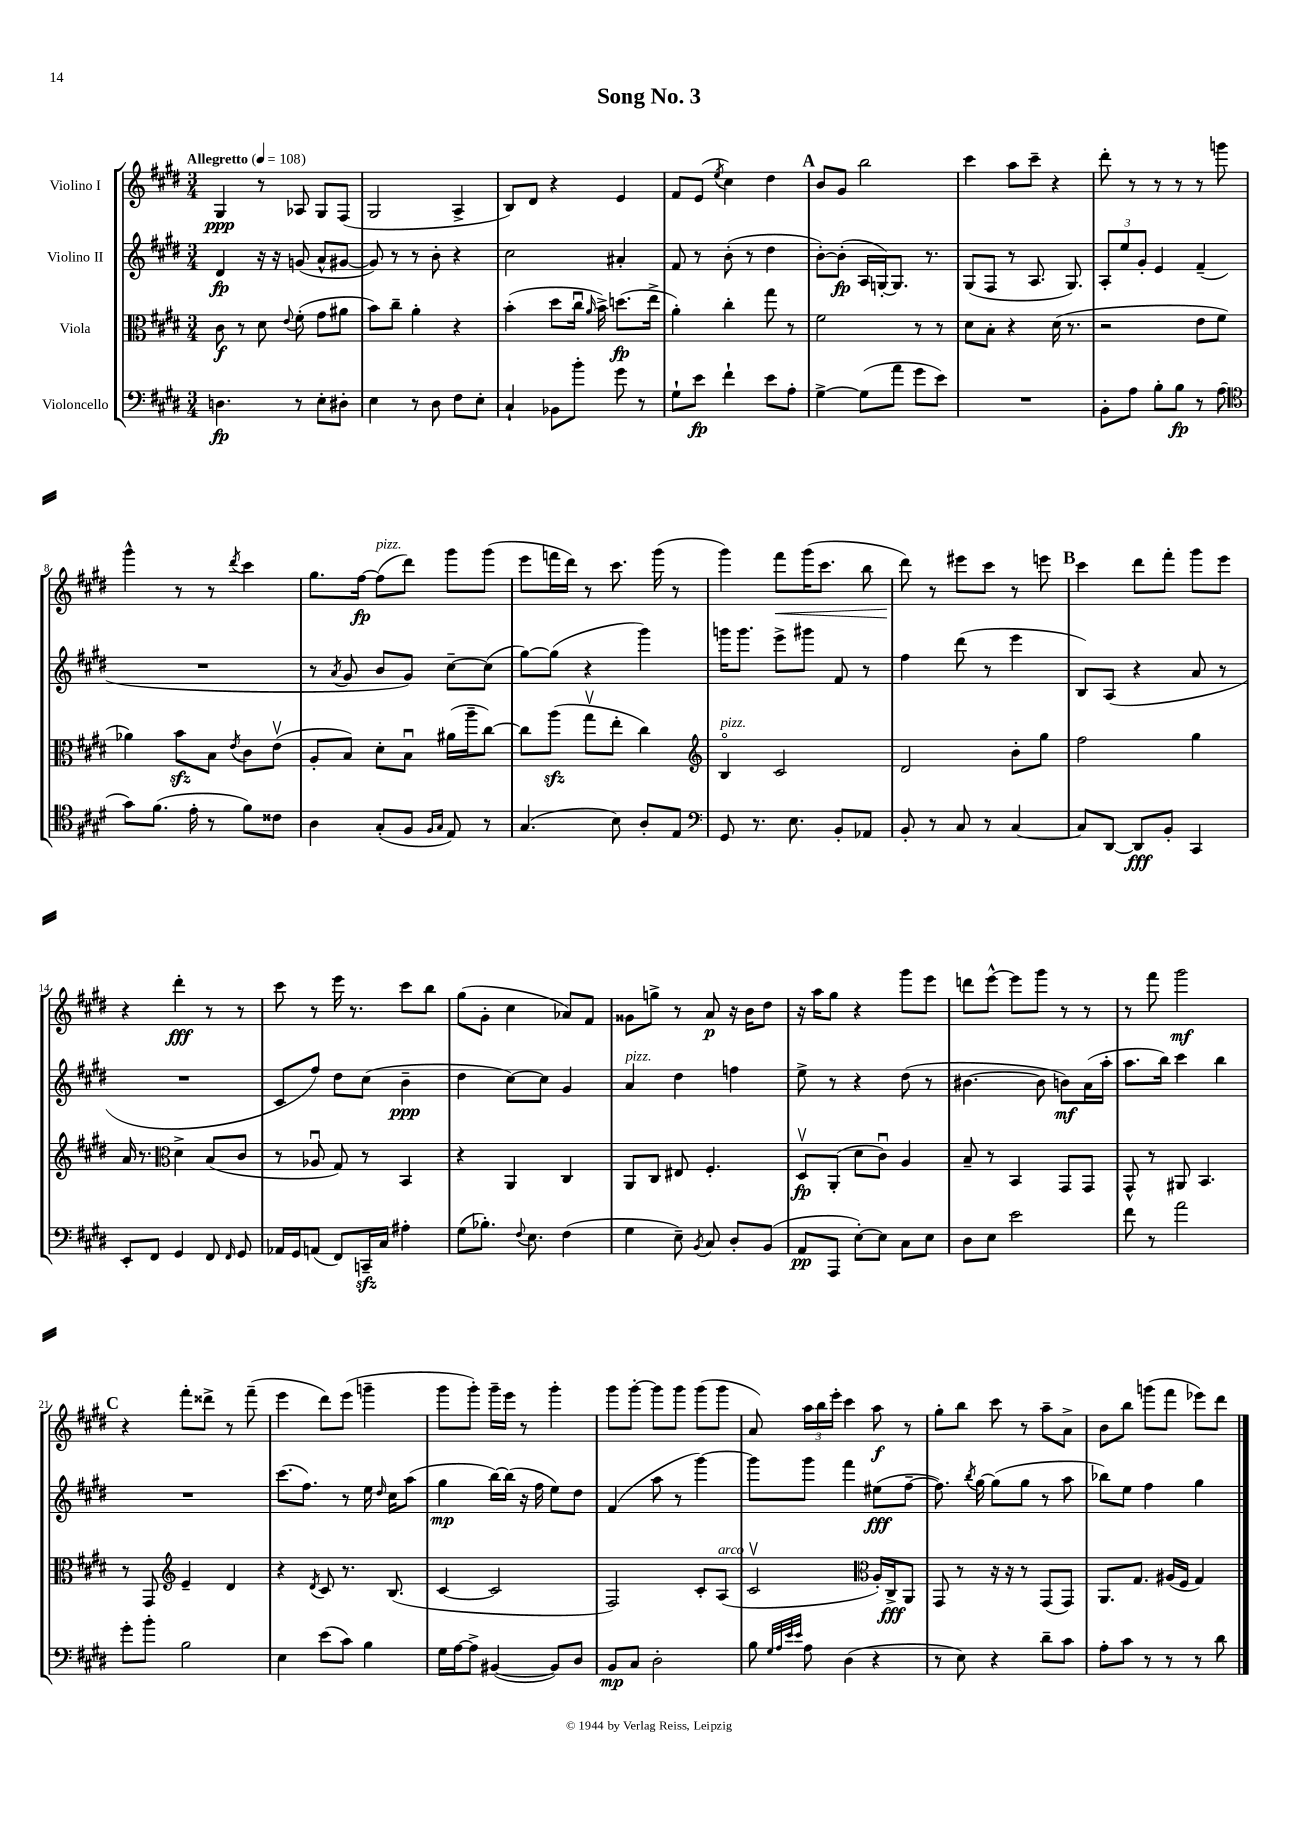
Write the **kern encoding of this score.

**kern	**kern	**kern	**kern
*staff4	*staff3	*staff2	*staff1
*clefF4	*clefC3	*clefG2	*clefG2
*k[f#c#g#d#]	*k[f#c#g#d#]	*k[f#c#g#d#]	*k[f#c#g#d#]
*M3/4	*M3/4	*M3/4	*M3/4
*MM108	*MM108	*MM108	*MM108
4.D\	8c#\	4d#/	4G#/
.	8r	.	.
.	8d#\	16r	8r
.	.	16r	.
.	8qqe/	.	.
8r	(8f#'\	(8g/	8A-/
8E'\L	8g#\L	8a^^/L	8G#/L
8D#'\J	8a#\J	[8g#/J	(8F#/J
=	=	=	=
4E\	8b\L)	8g#/])	2G#/
.	8cc#~\J	8r	.
8r	4a'\	8r	.
8D#\	.	8b'\	.
8F#\L	4r	4r	4A^/
8E'\J	.	.	.
=	=	=	=
4C#`/	(4b'\	2cc#\	8B/L)
.	.	.	8d#/J
8BB-\L	8dd#\L	.	4r
8b'\J	16cc#u\Jk	.	.
.	16qqa/	.	.
.	16b^\)	.	.
8g#\	(8.dd\L	4a#'/	4e/
8r	.	.	.
.	16ee^\Jk	.	.
=	=	=	=
8G#`\L	4a'\)	8f#/	8f#/L
8e\J	.	8r	(8e/J
.	.	.	8qee/
4f#`\	4cc#'\	(8b'\	4cc#\)
.	.	8r	.
8e\L	8gg#\	4dd#\	4dd#\
8A'\J	8r	.	.
=	=	=	=
[4G#^\	2f#\	[8b'\L)	8b/L
.	.	(8b'\]J	8g#/J
(8G#\]L	.	16A/LL	2bb\
.	.	[16G'/J)	.
8a\J	.	8.G/]J	.
8g#\L	8r	.	.
.	.	8.r	.
8e\J)	8r	.	.
=	=	=	=
2.r	8d#\L	(8G#/L	4ccc#\
.	8B'\J	8F#/J	.
.	4r	8r	8aa\L
.	.	8.A/	8ccc#~\J
.	(16d#\	.	4r
.	8.r	8.G#/)	.
=	=	=	=
8BB'\L	2r	12A'/L	8ddd#'\
.	.	12ee/	.
8A\J	.	.	8r
.	.	12g#'/J	.
8B'\L	.	4e/	8r
8B\J	.	.	8r
8r	8e\L	(4f#~/	8r
(8A\	8f#\J	.	8ggg\
=	=	=	=
*clefC4	*	*	*
8g#\L)	4a-\)	2.r	4ggg#^^\
(8.f#\J	.	.	.
.	8b\L	.	8r
16e'\	.	.	.
8r	8B\J	.	8r
.	8qe/	.	8qddd#/
8f#\L)	8c#\L	.	4ccc#\
8c##\J	(8ev\J	.	.
=	=	=	=
4A\	8A'/L	8r	8.gg#\L
.	.	8qa/	.
.	8B/J)	8g#/	.
.	.	.	[16ff#\Jk
(8G#'/L	8d#'\L	8b/L	(8ff#\]L
8F#/J	8Bu\J	8g#/J)	8ddd#\J)
16qqF#/LL	.	.	.
16qqG#/JJ	.	.	.
8E/)	(16a#\LL	[8cc#~\L	8ggg#\L
.	16aa~\J	.	.
8r	[8cc#\J)	(8cc#\]J	(8ggg#\J
=	=	=	=
(4.G#/	8cc#\]L	[8gg#\L)	8eee\L
.	(8aa\J	(8gg#\]J	16fff\L
.	.	.	16ddd#\JJ)
.	8gg#v\L	4r	8r
8B\)	8ee'\J	.	8.ccc#\
8A'/L	4cc#\)	4ggg#\)	.
.	.	.	(16ggg#\
8E/J	.	.	8r
=	=	=	=
*clefF4	*clefG2	*	*
8GG#/	4Bo/	16ggg\LK	4ggg#\)
.	.	8.ggg\J	.
8.r	.	.	.
.	2c#/	8eee^\L	8fff#\L
8.E\	.	.	.
.	.	8ggg#\J	(16ggg#\K
.	.	.	8.ccc#\J
8BB'/L	.	8f#/	.
8AA-/J	.	8r	8bb\
=	=	=	=
8BB'/	2d#/	4ff#\	8ddd#\)
8r	.	.	8r
8C#/	.	(8ddd#\	8eee#\L
8r	.	8r	8ccc#\J
[4C#/	8b'\L	4eee\	8r
.	8gg#\J	.	8eee\
=	=	=	=
8C#/]L	2ff#\	8B/L)	4ccc#\
[8DD#/J	.	(8A/J	.
8DD#/]L	.	4r	8ddd#\L
8BB'/J	.	.	8fff#'\J
4CC#/	4gg#\	8a/	8ggg#\L
.	.	8r	8eee\J
=	=	=	=
8EE'/L	16a/	2.r	4r
.	8.r	.	.
8FF#/J	.	.	.
*	*clefC3	*	*
4GG#/	4d#^\	.	4ddd#'\
8FF#/	(8B/L	.	8r
16qqFF#/	.	.	.
8GG#/	8c#/J	.	8r
=	=	=	=
16AA-/LL	8r	8c#/L	8ccc#\
16GG#/J	.	.	.
(8AA/J	8A-u/	8ff#/J)	8r
8FF#/L)	8G#/)	8dd#\L	16eee\
.	.	.	8.r
16CC~/L	8r	(8cc#\J	.
16C#/JJ	.	.	.
4A#'\	4BB/	4b~\	8ccc#\L
.	.	.	8bb\J
=	=	=	=
(8G#\L	4r	4dd#\	(8gg#\L
8.B-'\J)	.	.	8g#'\J
.	4AA/	[8cc#\L)	4cc#\
8qqF#/	.	.	.
8.E\	.	.	.
.	.	8cc#\]J	.
(4F#\	4C#/	4g#/	8a-/L)
.	.	.	8f#/J
=	=	=	=
4G#\	8AA/L	4a/	8g##\L
.	8C#/J	.	8gg^\J
8E~\)	8E#/	4dd#\	8r
8qBB/	.	.	.
8C#/	4.F#'/	.	8a/
8D#'/L	.	4ff\	16r
.	.	.	16b\LK
(8BB/J	.	.	8dd#\J
=	=	=	=
8AA/L	8D#v/L	8ee^\	16r
.	.	.	16aa\LK
8AAA/J	(8AA'/J	8r	8gg#\J
[8E'\L)	8d#\L	4r	4r
8E\]J	8c#u\J)	.	.
8C#\L	4A/	(8dd#\	8ggg#\L
8E\J	.	8r	8eee\J
=	=	=	=
8D#\L	8B~/	[4.b#\	8ddd\L
8E\J	8r	.	[8eee^^\J
2e\	4BB/	.	8eee\]L
.	.	8b#\]	8ggg#\J
.	8GG#/L	8b\L)	8r
.	8GG#/J	(16a\L	8r
.	.	16aa'\JJ	.
=	=	=	=
8f#\	8GG#^^/	8.aa\L	8r
8r	8r	.	8fff#\
.	.	16bb\Jk)	.
2a\	8AA#/	4ccc#\	2ggg#\
.	4.BB/	.	.
.	.	4bb\	.
=	=	=	=
8g#'\L	8r	2.r	4r
8b'\J	8GG#/	.	.
*	*clefG2	*	*
2B\	4e~/	.	8fff#'\L
.	.	.	8ddd##^\J
.	4d#/	.	8r
.	.	.	(8fff#~\
=	=	=	=
4E\	4r	(8.ccc#\L	4eee\
.	.	8.ff#\J)	.
.	8qd#/	.	.
(8e\L	8c#/	.	8ddd#\L)
8c#\J)	8.r	8r	(8eee\J
4B\	.	16ee\	4ggg~\
.	.	16qqdd#/	.
.	(8.B/	16cc#\LK	.
.	.	(8aa\J	.
=	=	=	=
16G#\LL	[4c#/	4gg#\	8ggg#\L
[16A\J	.	.	.
8A^\]J	.	.	8ggg#'\J)
([4BB#/	2c#/]	[16bb\LL)	16ggg#~\LL
.	.	(16bb\]JJ	16eee\JJ
.	.	16r	8r
.	.	16ff#\	.
8BB#/]L)	.	8ee\L)	4ggg#'\
8D#/J	.	8dd#\J	.
=	=	=	=
8BB/L	2F#/)	(4f#/	8ggg#\L
8C#/J	.	.	[8ggg#'\J
2D#'\	.	8aa\	8ggg#\]L
.	.	8r	8ggg#\J
.	8c#'/L	[4ggg#\)	(8ggg#\L
.	(8A/J	.	8ggg#\J
=	=	=	=
8B\	2c#v/	8ggg#\]L	8a/)
32qqG#/LLL	.	.	.
32qqA/	.	.	.
32qqe/	.	.	.
32qqe/JJJ	.	.	.
8A\	.	8ggg#\J	24aa\LL
.	.	.	24bb\
.	.	.	24eee'\JJ
(4D#\	.	4fff#\	4ccc#\
*	*clefC3	*	*
4r	16A'/LL)	(8ee#\L	8aa\
.	16C#^/J	.	.
.	8AA/J	[8ff#~\J	8r
=	=	=	=
8r	8GG#/	8.ff#\])	8gg#'\L
8E\)	8r	.	8bb\J
.	.	8qbb/	.
.	.	[16gg#\	.
4r	16r	(8gg#\]L	8ccc#\
.	16r	.	.
.	8r	8gg#\J	8r
8d#~\L	(8GG#/L	8r	8aa~\L
8c#\J	8GG#/J)	8aa\	8a^\J
=	=	=	=
8A'\L	8.AA/L	8bb-\L)	8b\L
8c#\J	.	8ee\J	8bb\J
.	8.G#/J	.	.
8r	.	4ff#\	(8ggg\L
8r	(16A#/LL	.	8fff#\J
.	16F#/JJ	.	.
8r	4G#/)	4gg#\	8eee-\L)
8d#\	.	.	8ddd#\J
==	==	==	==
*-	*-	*-	*-
